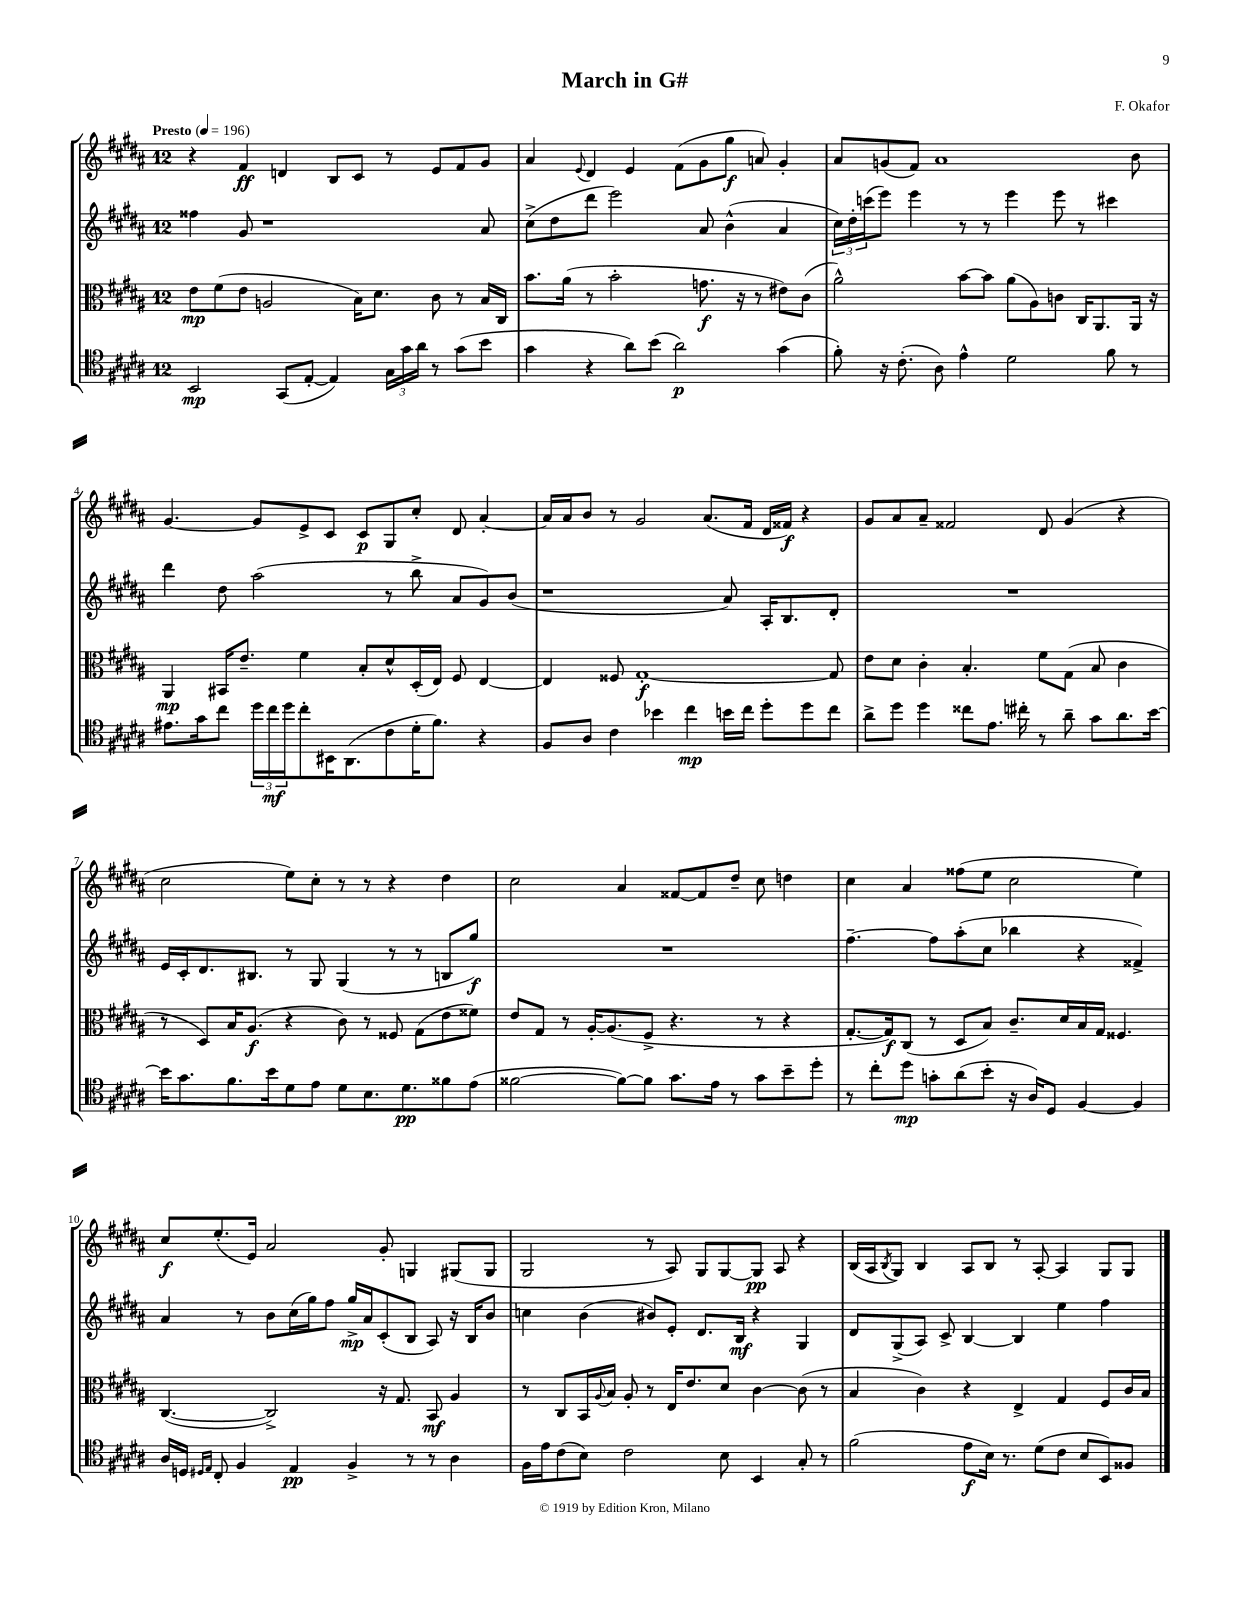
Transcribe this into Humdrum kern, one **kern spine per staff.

**kern	**kern	**kern	**kern
*staff4	*staff3	*staff2	*staff1
*clefC4	*clefC3	*clefG2	*clefG2
*k[f#c#g#d#a#]	*k[f#c#g#d#a#]	*k[f#c#g#d#a#]	*k[f#c#g#d#a#]
*M12/8	*M12/8	*M12/8	*M12/8
*MM196	*MM196	*MM196	*MM196
2BB	8e	4ff##	4r
.	(8f#	.	.
.	8e	8g#	4f#
.	2A	1r	.
(8GG#	.	.	4d
[8E'	.	.	.
4E])	.	.	8B
.	16B)	.	8c#
.	8.d#	.	.
24G#	.	.	8r
24g#	.	.	.
24a#	.	.	.
8r	8c#	.	8e
(8g#	8r	.	8f#
8b	16B	8a#	8g#
.	16C#	.	.
=	=	=	=
4g#	8.b	(8cc#^	4a#
.	.	8dd#	.
.	(16a#	.	.
.	.	.	8qqe
4r	8r	8ddd#	4d#
.	2b'	2eee)	.
8a#)	.	.	4e
(8b	.	.	.
2a#)	.	.	(8f#
.	8.g	8a#	8g#
.	.	(4b^^	8gg#
.	16r	.	.
.	8r	.	8a)
(4g#	8e#)	4a#	4g#'
.	(8c#	.	.
=	=	=	=
8f#')	2a#^^)	24cc#)	8a#
.	.	24dd#'	.
.	.	(24ccc	.
16r	.	8eee)	(8g
(8.c#'	.	.	.
.	.	4eee	8f#)
8A#)	.	.	1a#
4e^^	[8b	8r	.
.	8b]	8r	.
2d#	(8a#	4eee	.
.	8A#)	.	.
.	8c	8eee	.
.	16C#	8r	.
.	8.AA#	.	.
8f#	.	4ccc#	.
8r	16AA#	.	8b
.	16r	.	.
=	=	=	=
8.e#	4AA#	4ddd#	[4.g#
16g#	.	.	.
8cc#	16BB#	8dd#	.
.	8.e~	.	.
24dd#	.	(2aa#	8g#]
24cc#	.	.	.
24dd#	.	.	.
8cc#'	4f#	.	8e^
16BB#	.	.	8c#
(8.AA#	.	.	.
.	8B'	.	8c#
8c#	8d#^^	8r	8G#
16d#'	(16D#'	8bb^	8cc#'
8.f#)	16E)	.	.
.	8F#	8a#	8d#
4r	[4E	8g#)	[4a#'
.	.	(8b	.
=	=	=	=
8F#	4E]	1r	16a#]
.	.	.	16a#
8A#	.	.	8b
4c#	8F##	.	8r
.	[1G#'	.	2g#
4b-	.	.	.
4cc#	.	.	.
.	.	.	(8.a#
16b	.	8a#)	.
16cc#	.	.	16f#
8dd#'	.	16A#'	16d#
.	.	8.B	16f##)
8dd#	.	.	4r
8cc#	8G#]	8d#'	.
=	=	=	=
8a#^	8e	1.r	8g#
8dd#	8d#	.	8a#
4dd#	4c#'	.	8a#~
.	.	.	2f##
8cc##	4.B'	.	.
8.e	.	.	.
16cc#'	.	.	.
8r	8f#	.	8d#
8a#~	(8G#	.	(4g#
8g#	8B	.	.
8.a#	4c#	.	4r
[16b	.	.	.
=	=	=	=
16b]	8r	16e	2cc#
8.g#	.	16c#'	.
.	8D#)	8.d#	.
8.f#	16B	.	.
.	(8.A#	8.B#	.
16b	.	.	.
8d#	4r	8r	8ee)
8e	.	8G#	8cc#'
8d#	8c#)	(4G#	8r
8.B	8r	.	8r
.	8F##	8r	4r
8.d#	.	.	.
.	(8G#	8r	.
8f##	8e	8B	4dd#
(8e	8f##)	8gg#)	.
=	=	=	=
[2f##	8e	1.r	2cc#
.	8G#	.	.
.	8r	.	.
.	[16A#'	.	.
.	(8.A#]	.	.
8f##_)	.	.	4a#
8f##]	8F#^	.	.
8.g#	4.r	.	[8f##
.	.	.	8f##]
16e	.	.	.
8r	.	.	8dd#~
8g#	8r	.	8cc#
8b~	4r	.	4dd
8dd#'	.	.	.
=	=	=	=
8r	[8.G#'	[4.ff#~	4cc#
8cc#'	.	.	.
.	16G#])	.	.
8dd#	(8C#	.	4a#
8g'	8r	8ff#]	.
(8a#	8D#	(8aa#'	(8ff##
8b'	8B)	8cc#	8ee
16r	8.c#~	4bb-	2cc#
16A#)	.	.	.
8D#	.	.	.
.	16d#	.	.
[4F#	16B	4r	.
.	16G#	.	.
.	4.F##	.	.
4F#]	.	4f##^)	4ee)
=	=	=	=
16A#	([4.C#	4a#	8cc#
16D	.	.	.
16qqD#	.	.	.
16qqE	.	.	.
8C#'	.	.	(8.ee'
4F#	.	8r	.
.	.	.	16e)
.	2C#^])	8b	2a#
4E	.	(16cc#	.
.	.	16gg#)	.
.	.	8ff#	.
4F#^	.	16gg#^	.
.	.	16a#	.
.	16r	(8c#'	8g#'
.	8.G#	.	.
8r	.	8B	4G
8r	8BB	8A#)	.
4A#	4A#	16r	(8G#
.	.	16B	.
.	.	8b	8G#
=	=	=	=
16F#	8r	4cc	2G#
16e	.	.	.
(8c#	8C#	.	.
8B)	16BB	(4b	.
.	8qqA#	.	.
.	16B	.	.
2c#	8A#'	.	.
.	8r	8b#)	8r
.	16E	8e'	8A#)
.	8.e	.	.
.	.	8.d#	8G#
8B	8d#	.	[8G#
.	.	16B	.
4BB	[4c#	4r	8G#]
.	.	.	8A#
8G#'	(8c#]	4G#	4r
8r	8r	.	.
=	=	=	=
(2f#	4B	8d#	(16B
.	.	.	16A#
.	.	.	8qB
.	.	(8G#^	8G#)
.	4c#)	8A#)	4B
.	.	8c#^	.
8e	4r	[4B	8A#
16B)	.	.	8B
8.r	.	.	.
.	4E^	4B]	8r
(8d#	.	.	[8A#'
8c#	4G#	4ee	4A#]
8B	.	.	.
8BB)	8F#	4ff#	8G#
8F##	16c#	.	8G#
.	16B	.	.
==	==	==	==
*-	*-	*-	*-
